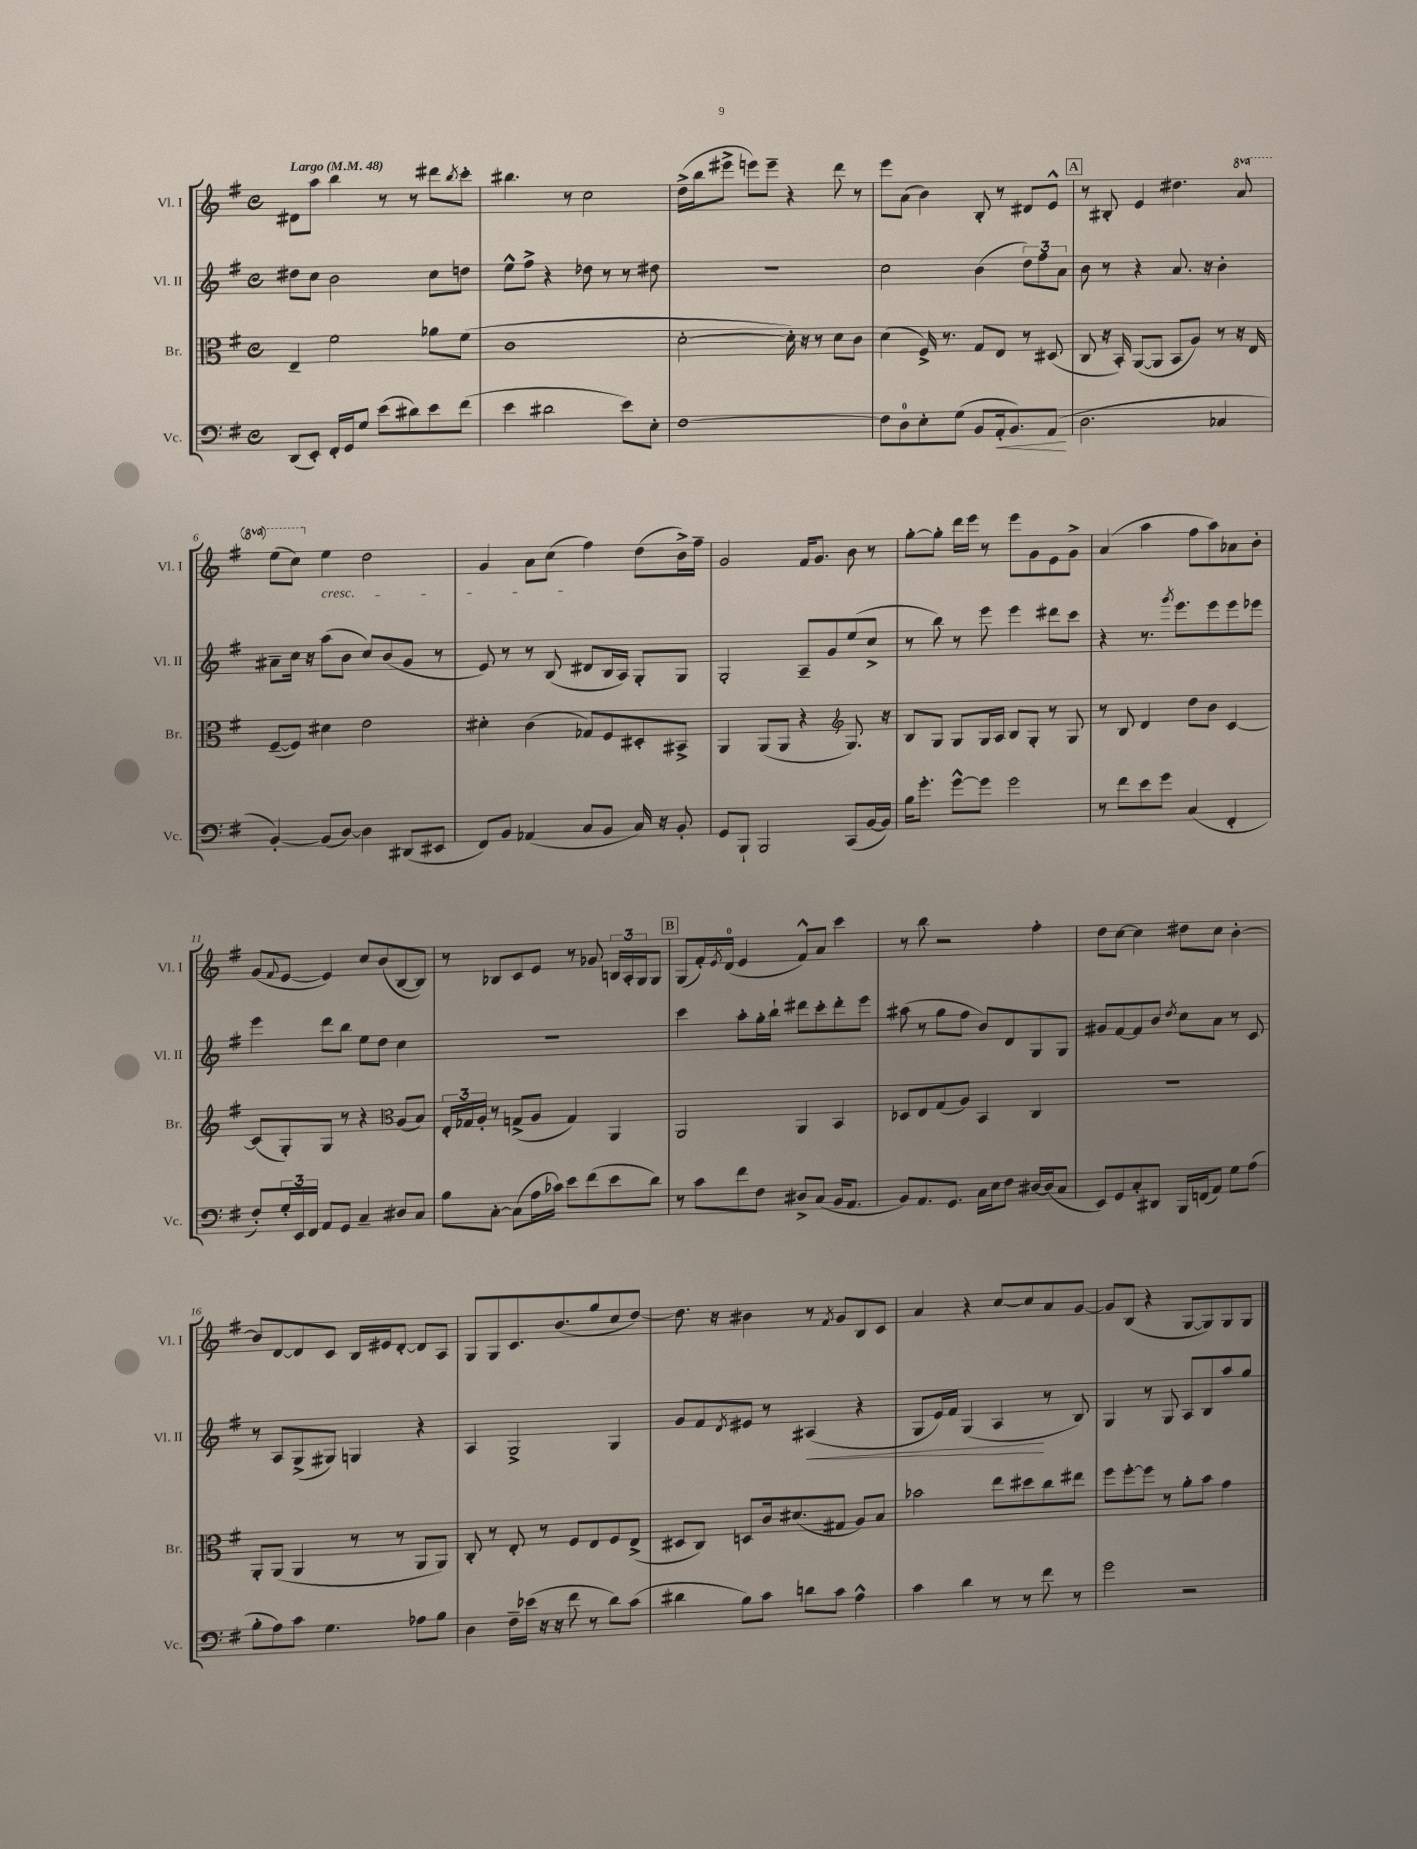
<<
\new StaffGroup <<
\new Staff = "s0" \with { instrumentName = "Vl. I" shortInstrumentName = "Vl. I" } {
    \clef treble \key g \major \defaultTimeSignature \time 4/4 \set Staff.ottavationMarkups = #ottavation-simple-ordinals \tempo "Largo" 4 = 48
    dis'8 a''8 b''4 r8 r8 dis'''8 \acciaccatura { b''8 } c'''8-. |
    bis''4. r8 c''2 |
    d''16->( b''16 eis'''8-> e'''8) e'''8-- r4 d'''8 r8 |
    e'''8 a'8( b'4) b8-. r8 dis'8 e'8-^ |
    \mark \markup { \box "A" } r8 bis8-. e'4 dis''4. \ottava #1 a''8 |
    e'''8( c'''8) \ottava #0 e''4\cresc d''2 |
    g'4 a'8 c''8\!( fis''4) d''8( b'16->) fis''16-- |
    g'2 fis'16 g'8. b'8 r8 |
    g''8~-. g''8-. d'''16 e'''16 r8 e'''8 g'8 e'8 g'8-> |
    a'4( a''4 fis''8 a''8) aes'8 b'8-. |
    g'8( \appoggiatura { fis'8 } e'8~ e'4) c''8 b'8( b8~ b8) |
    r8 bes8 c'8 e'8 r8 ges'8 \tuplet 3/2 { b16 a16-. g16 } g8 |
    \mark \markup { \box "B" } g8( fis'16-.) \acciaccatura { e'8 } d'16-0( e'4 fis'8-^) a'8 c'''4 |
    r8 b''8 r2 fis''4-. |
    d''8 c''8~ c''4 dis''8 c''8 b'4~-. |
    b'8 d'8~ d'8 c'8 b16 eis'16 d'8~-. d'8 a8 |
    g8 g8 c'8. b'8.( g''8 c''8 d''8~) |
    d''8. r16 bis'4 r8 \acciaccatura { fis'8 } g'8 b8 c'8 |
    a'4 r4 c''8~ c''8 a'8 g'8~ |
    g'8 b8( r4 g8~ g8) g8 g8 \bar "|." |
}
\new Staff = "s1" \with { instrumentName = "Vl. II" shortInstrumentName = "Vl. II" } {
    \clef treble \key g \major \defaultTimeSignature \time 4/4
    dis''8 c''8 b'2 c''8 d''8 |
    e''8-^ fis''8-> r4 des''8 r8 r8 dis''8 |
    r1 |
    c''2 b'4( \tuplet 3/2 { d''8) fis''8 a'8 } |
    \mark \markup { \box "A" } b'8 r8 r4 a'8. r16 b'4-. |
    ais'8-- c''16 r16 a''8( b'8 c''8) b'8( g'8 r8 |
    e'8) r8 r8 b8( dis'8 b16 a16) g8-. g8 |
    g2-. a8-- g'8 e''8( c''8-> |
    r8 b''8) r8 e'''8 e'''4 dis'''8 c'''8 |
    r4 r8. \acciaccatura { g'''8 } e'''8. e'''8 e'''8 ees'''8 |
    e'''4 d'''8 b''8 e''8 d''8 c''4 |
    R1 |
    \mark \markup { \box "B" } c'''4 a''8-. g''16-. b''16-! dis'''8 c'''8-. dis'''8-. e'''8 |
    ais''8( r8 g''8 fis''8 b'8) d'8 g8 g8 |
    gis'8 fis'8~ fis'8 b'8 \acciaccatura { d''8 } c''8 a'8 r8 c'8 |
    r8 a8 g8->( gis8) g4 r4 |
    a4 g2-> g4 |
    g'8 fis'8 \acciaccatura { d'8 } eis'8 r8 ais4\<( r4 |
    g8 e'16) fis'16 g4( a4\! r8 b8) |
    g4 r8 g8 a8 b8 a''8 g''8 \bar "|." |
}
\new Staff = "s2" \with { instrumentName = "Br." shortInstrumentName = "Br." } {
    \clef alto \key g \major \defaultTimeSignature \time 4/4
    e4-- fis'2 aes'8 fis'8( |
    c'1 |
    d'2~-. d'16-.) r16 r8 d'8 c'8 |
    d'4( fis16->) r8. g8 e8 r8 dis8( |
    \mark \markup { \box "A" } c8 r16 b,16-.) a,8~( a,8 b,8 a8) r8 r16 e16 |
    fis8~--( fis8) dis'4 e'2 |
    dis'4-. c'4( ges8) fis8 dis8-. bis,8-> |
    a,4 a,8( a,8 r4 \clef treble g8.) r16 |
    b8 g8 g8 g16 a16 b8 g8-. r8 g8 |
    r8 b8 d'4 d''8 b'8 c'4~ |
    c'8( g8-.) g8 r8 r4 \clef alto a8( b8) |
    \tuplet 3/2 { e16-. ges16 a16-. } r8 g8->( a8 g4) a,4 |
    \mark \markup { \box "B" } a,2 a,4 b,4 |
    des8 e8 g8( a8) b,4 c4 |
    R1 |
    a,8-. a,8( a,4 r8 r8 a,8 a,8) |
    c8-. r8 e8-. r8 fis8 e8 fis8 e8->( |
    dis8 c8) d8 c'16 dis'8.( gis8 a8) b8 |
    bes'2 e''8 dis''8 c''8 eis''8 |
    fis''8 fis''8~-. fis''8 r8 a'8-. b'8 g'4 \bar "|." |
}
\new Staff = "s3" \with { instrumentName = "Vc." shortInstrumentName = "Vc." } {
    \clef bass \key g \major \defaultTimeSignature \time 4/4
    d,8( e,8-.) fis,16-. g,16 g8 e'8( dis'8) e'8 fis'8( |
    e'4 dis'2 e'8) e8-. |
    fis1~ |
    fis8 d8-0 e8-. g8( b,8 a,16-.\< b,8.) a,8\!( |
    \mark \markup { \box "A" } d2. ces4 |
    b,4~-.) b,8( d8~) d4 dis,8( eis,8 |
    fis,8) b,8 aes,4( c8 b,8 c16) r16 b,8-. |
    g,8 b,,8-! b,,2 c,8( b,16~ b,16) |
    b16 g'8.-. g'8~-^ g'8 g'2 |
    r8 fis'8 e'8 g'8 c4( fis,4-. |
    fis8-.) \tuplet 3/2 { g16-. e,16 fis,16 } a,8 g,8 c4-- dis8 c8 |
    b8 c8~-. c8( a16 ces'16) e'8 fis'8( e'8 d'8) |
    \mark \markup { \box "B" } r8 c'8 fis'8 fis8 dis8-> c8( b,16 a,8. |
    b,8) a,8. g,8. c16 e16 fis8 dis16~ dis16( c8 |
    e,8) g,8 c8-. dis,8 b,,16 f,16( a,8) g8 a8( |
    b8-. a8) c'8 g4. aes8 b8 |
    d4 fis16-- ees'16( r16 r16 fis'8 r8 d'8) c'8( |
    dis'4 b8) c'8 d'8 c'8 a4-^ |
    c'4 d'4 r8 r8 fis'8 r8 |
    g'2 r2 \bar "|." |
}
>>
>>
